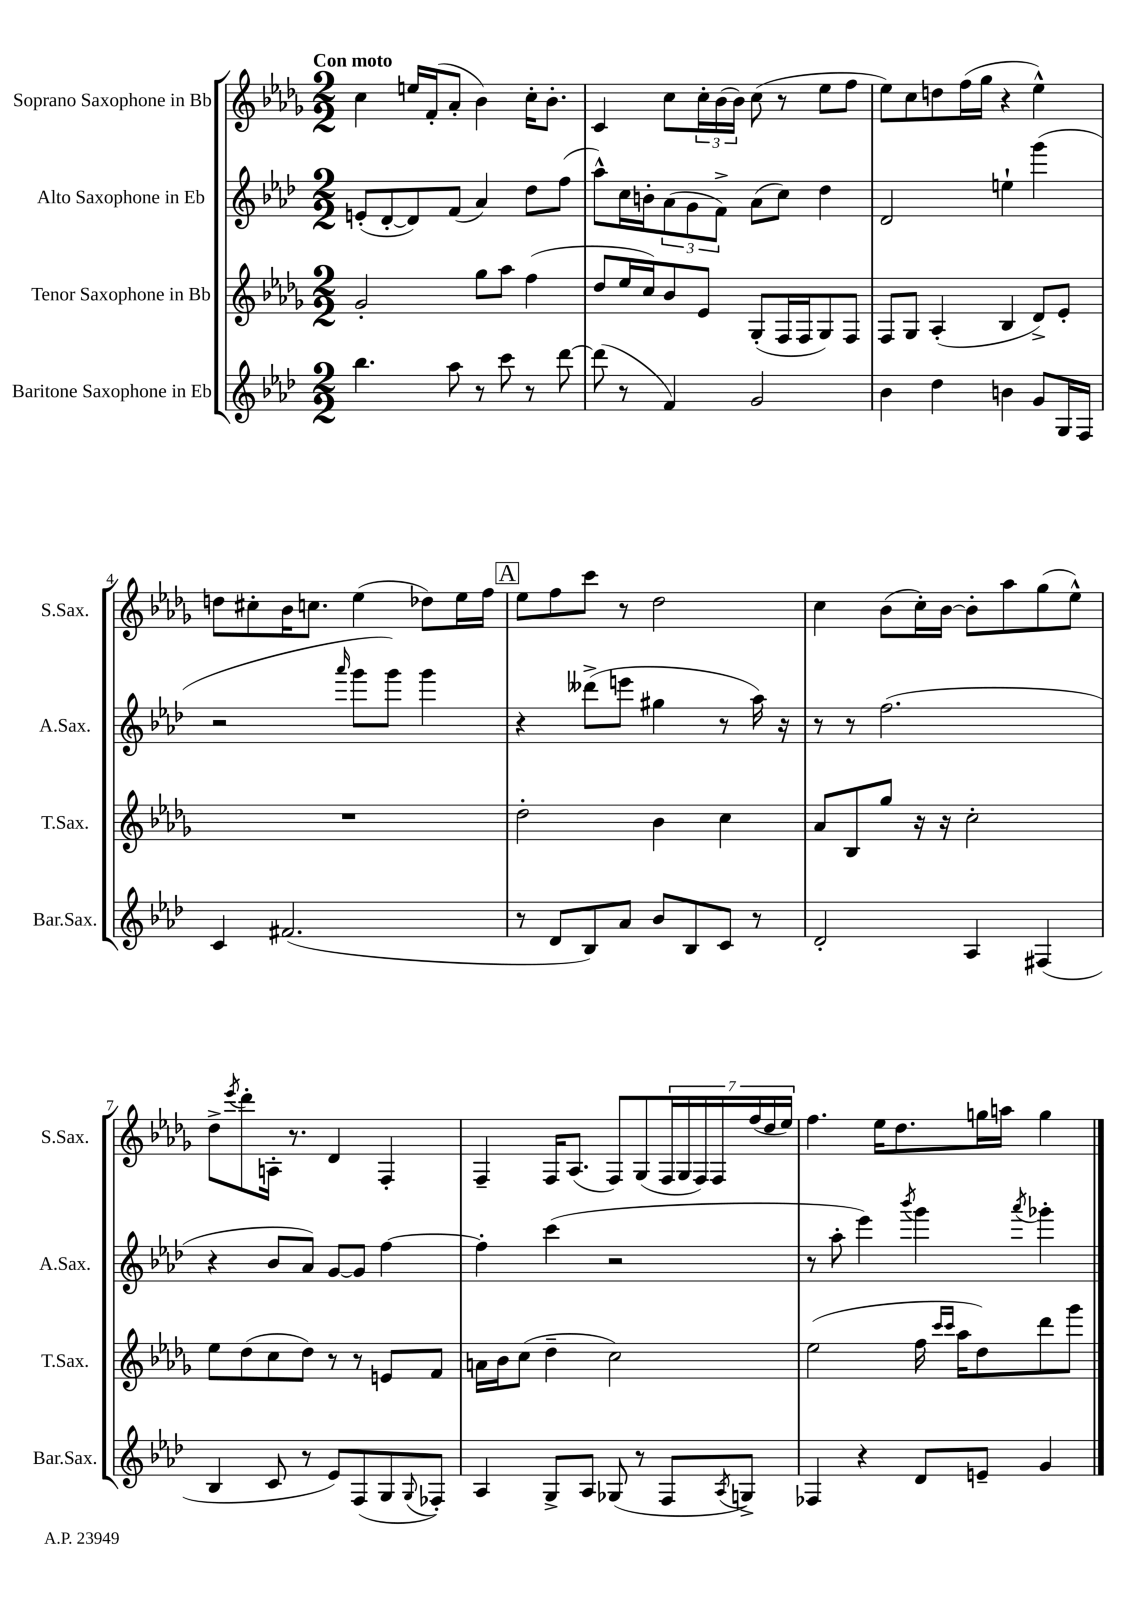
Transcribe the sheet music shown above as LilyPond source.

<<
\new StaffGroup <<
\new Staff = "s0" \with { instrumentName = "Soprano Saxophone in Bb" shortInstrumentName = "S.Sax." } {
    \clef treble \key des \major \numericTimeSignature \time 2/2 \tempo "Con moto"
    c''4 e''16 f'16-.( aes'8-. bes'4) c''16-. bes'8.-. |
    c'4 c''8 \tuplet 3/2 { c''16-. bes'16( bes'16) } c''8( r8 ees''8 f''8 |
    ees''8) c''8 d''8 f''16( ges''16 r4 ees''4-^) |
    d''8 cis''8-. bes'16 c''8. ees''4( des''8) ees''16 f''16 |
    \mark \markup { \box "A" } ees''8 f''8 c'''8 r8 des''2 |
    c''4 bes'8( c''16-.) bes'16~ bes'8-. aes''8 ges''8( ees''8-^) |
    des''8-> \acciaccatura { ees'''8 } des'''8-. a16-. r8. des'4 f4-. |
    f4-- f16 aes8.( f8) ges8( \tuplet 7/4 { f16 ges16 f16) f16 f''16( des''16 ees''16) } |
    f''4. ees''16 des''8. g''16 a''16 g''4 \bar "|." |
}
\new Staff = "s1" \with { instrumentName = "Alto Saxophone in Eb" shortInstrumentName = "A.Sax." } {
    \clef treble \key aes \major \numericTimeSignature \time 2/2
    e'8-.( des'8~-. des'8) f'8( aes'4) des''8 f''8( |
    aes''8-^) c''16 b'16-. \tuplet 3/2 { aes'8( g'8 f'8->) } aes'8( c''8) des''4 |
    des'2 e''4-! g'''4( |
    r2 \grace { aes'''16 } g'''8 g'''8) g'''4 |
    \mark \markup { \box "A" } r4 deses'''8->( e'''8 gis''4 r8 aes''16) r16 |
    r8 r8 f''2.( |
    r4 bes'8 aes'8) g'8~ g'8 f''4~ |
    f''4-. c'''4( r2 |
    r8 aes''8-. ees'''4) \acciaccatura { bes'''8 } g'''4 \acciaccatura { aes'''8 } ges'''4-. \bar "|." |
}
\new Staff = "s2" \with { instrumentName = "Tenor Saxophone in Bb" shortInstrumentName = "T.Sax." } {
    \clef treble \key des \major \numericTimeSignature \time 2/2
    ges'2-. ges''8 aes''8 f''4( |
    des''8 ees''16 c''16) bes'8 ees'8 ges8-.( f16 f16 ges8) f8 |
    f8 ges8 aes4-.( bes4 des'8->) ees'8-. |
    R1 |
    \mark \markup { \box "A" } des''2-. bes'4 c''4 |
    aes'8 bes8 ges''8 r16 r16 c''2-. |
    ees''8 des''8( c''8 des''8) r8 r8 e'8 f'8 |
    a'16 bes'16 c''8( des''4-- c''2) |
    ees''2( f''16 \grace { c'''16 c'''16 } aes''16 des''8) des'''8 ges'''8 \bar "|." |
}
\new Staff = "s3" \with { instrumentName = "Baritone Saxophone in Eb" shortInstrumentName = "Bar.Sax." } {
    \clef treble \key aes \major \numericTimeSignature \time 2/2
    bes''4. aes''8 r8 c'''8 r8 des'''8~ |
    des'''8( r8 f'4) g'2 |
    bes'4 des''4 b'4 g'8 g16 f16 |
    c'4 fis'2.( |
    \mark \markup { \box "A" } r8 des'8 bes8) aes'8 bes'8 bes8 c'8 r8 |
    des'2-. aes4 fis4( |
    bes4 c'8 r8 ees'8) f8( g8 \appoggiatura { g8 } fes8-.) |
    aes4 g8-> aes8 ges8( r8 f8 \acciaccatura { aes8 } g8->) |
    fes4 r4 des'8 e'8-- g'4 \bar "|." |
}
>>
>>
